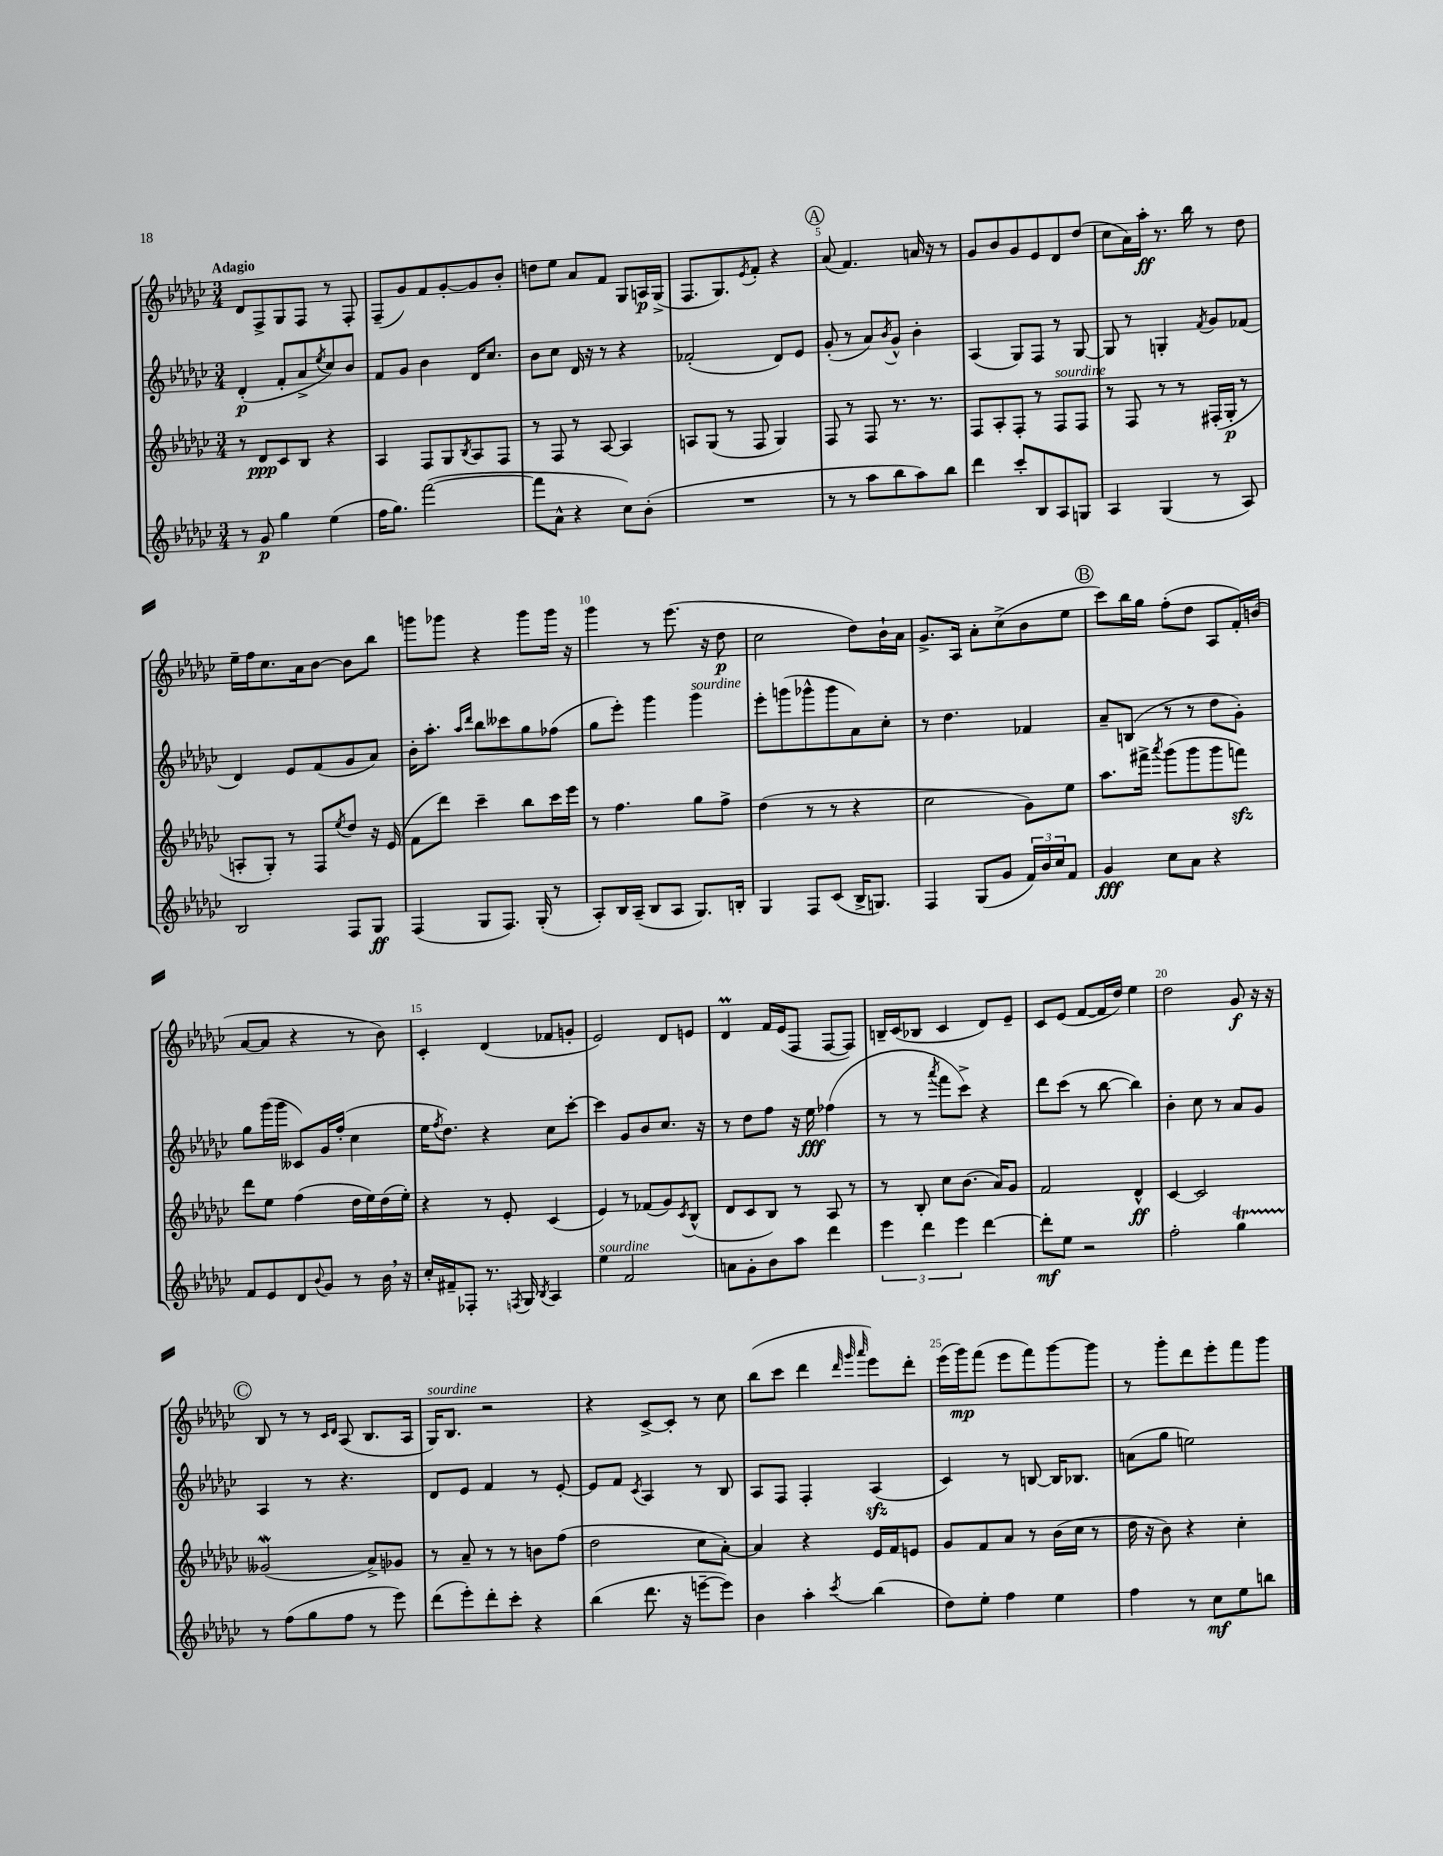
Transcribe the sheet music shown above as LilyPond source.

<<
\new StaffGroup <<
\new Staff = "s0" {
    \clef treble \key ges \major \numericTimeSignature \time 3/4 \tempo "Adagio"
    des'8 f8-> ges8 f8 r8 f8-. |
    f8--( ges'8) f'8 ges'8~-. ges'8 bes'8-. |
    d''8 ees''8 aes'8 f'8 ges8 a16\p ges16->( |
    f8. ges8.) \acciaccatura { ees'8 } f'8-. r4 |
    \mark \markup { \circle "A" } aes'8( f'4.) a'16 r16 r8 |
    ges'8 bes'8 ges'8 ees'8 des'8 des''8( |
    ces''8 aes'16) aes''16-.\ff r8. bes''16 r8 des''8 |
    ees''16-- f''16 ces''8. aes'16 bes'8~ bes'8 bes''8 |
    g'''8 ges'''8 r4 ges'''8 ges'''16 r16 |
    ges'''4 r8 ees'''8.( r16 des''8\p |
    ces''2 des''8) bes'16-! aes'16 |
    ges'8.-> aes16 aes'8-. ces''8->( bes'8 ees''8 |
    \mark \markup { \circle "B" } ces'''8) bes''16 ges''16 f''8-.( des''8 aes8 f'16-.) b'16( |
    aes'8~ aes'8 r4 r8 bes'8) |
    ces'4-. des'4( fes'8 g'8-. |
    ees'2) des'8 e'8 |
    des'4\prall f'16 ees'16( f8 f8~ f8) |
    b16-- ces'16( bes8 ces'4 des'8) ees'8-- |
    ces'8 ees'8( f'8~ f'16 des''16) ees''4 |
    des''2 ges'8\f r16 r16 |
    \mark \markup { \circle "C" } bes8 r8 r8 \grace { ces'16 des'16 } aes8( bes8. aes16 |
    ges16^\markup { \italic "sourdine" }) bes8. r2 |
    r4 ces'8~-> ces'8-. r8 ces''8 |
    bes''8( ces'''8 des'''4 \grace { des'''32 ges'''32 aes'''32 } ees'''8) des'''8-. |
    ees'''16( ges'''16\mp) f'''8( ees'''8 f'''8) ges'''8~ ges'''8 |
    r8 ges'''8-. des'''8 ees'''8-. f'''8 ges'''8 \bar "|." |
}
\new Staff = "s1" {
    \clef treble \key ges \major \numericTimeSignature \time 3/4
    des'4-.\p( f'8-. aes'8-> \acciaccatura { ees''8 } ces''8) bes'8 |
    f'8 ges'8 bes'4 des'16 ces''8. |
    bes'8 ces''8 des'16 r16 r8 r4 |
    fes'2-.( des'8) ees'8 |
    \mark \markup { \circle "A" } ges'8-.( r8 aes'8) \acciaccatura { bes'8 } ges'8-^ bes'4-. |
    aes4( ges8) f8 r8 ges8~ |
    ges8 r8 g4-. \acciaccatura { f'8 } ges'8 fes'8( |
    des'4) ees'8 f'8( ges'8 aes'8) |
    bes'16-. aes''8.-. \grace { aes''16 des'''16 } bes''8 ceses'''8 ges''8 fes''8( |
    ges''8 ees'''8-.) ges'''4 ges'''4^\markup { \italic "sourdine" } |
    ees'''8-. g'''8( ges'''8-^ ges'''8 aes'8) ces''8-. |
    r8 des''4. fes'4 |
    \mark \markup { \circle "B" } aes'8-- b8( r8 r8 des''8 ges'8-.) |
    ges''8 ges'''16( ges'''16 ceses'8) ges'16 f''16-.( ces''4 |
    ees''16 \acciaccatura { f''8 } des''8.) r4 ces''8 ces'''8~-. |
    ces'''4 ges'8 bes'8 ces''8. r16 |
    r8 des''8 f''8 r16 ees''16\fff fes''4( |
    r8 r8 \acciaccatura { aes'''8 } f'''8 ces'''8->) r4 |
    des'''8 ces'''8( r8 bes''8~ bes''4) |
    bes'4-. ces''8 r8 aes'8 ges'8 |
    \mark \markup { \circle "C" } aes4 r8 r4. |
    des'8 ees'8 f'4 r8 ees'8~-. |
    ees'8 f'8 \acciaccatura { ces'8 } aes4 r8 bes8 |
    aes8 f8 f4-. aes4\sfz( |
    ces'4) r8 b8~ b16 bes8. |
    a'8( ges''8 e''2) \bar "|." |
}
\new Staff = "s2" {
    \clef treble \key ges \major \numericTimeSignature \time 3/4
    r8 des'8\ppp ces'8 bes8 r4 |
    aes4 f8 ges8 \acciaccatura { bes8 } aes8 f8 |
    r8 f8 r8 aes8~ aes4 |
    a8 ges8( r8 f8 ges4) |
    \mark \markup { \circle "A" } f8 r8 f8 r8. r8. |
    f8 aes8-. f8-. r8 f8^\markup { \italic "sourdine" } f8 |
    r8 f8 r8 r8 fis16-.( ges16-.\p r8 |
    a8-. ges8-.) r8 f8 \acciaccatura { ees''8 } des''8 r16 ees'16( |
    f'8 des'''8) ces'''4-- bes''8 ces'''16 ees'''16 |
    r8 f''4. ges''8 f''8-> |
    des''4( r8 r8 r4 |
    ces''2 ges'8) ees''8 |
    \mark \markup { \circle "B" } aes''8. fis'''16-> \acciaccatura { aes'''8 } ges'''8( ges'''8 ges'''8 f'''8\sfz) |
    des'''8 ees''8 f''4( des''16 ees''16) des''16( ees''16-.) |
    r4 r8 ees'8-. ces'4( |
    ees'4) r8 fes'8( ges'8) \acciaccatura { ces'8 } bes8-^( |
    des'8 ces'8 bes8) r8 aes8 r8 |
    r8 bes8-. ces''8 bes'8.( aes'16) ges'8 |
    f'2 des'4-^\ff |
    ces'4~ ces'2 |
    \mark \markup { \circle "C" } geses'2\mordent( aes'8->) ges'8 |
    r8 aes'8-- r8 r8 b'8 f''8( |
    des''2 ces''8 aes'8~-.) |
    aes'4 r4 ees'16 f'16 e'8 |
    ges'8 f'8 aes'8 r8 bes'16( ces''16 r8 |
    des''16 r16 bes'8) r4 ces''4-. \bar "|." |
}
\new Staff = "s3" {
    \clef treble \key ges \major \numericTimeSignature \time 3/4
    r8 ges'8\p ges''4 ees''4( |
    f''16 ges''8.) f'''2~( |
    f'''8 aes'8-^ r4 ces''8) bes'8-.( |
    R2. |
    \mark \markup { \circle "A" } r8 r8 aes''8 bes''8 aes''8) bes''8 |
    des'''4 ces'''8-. bes8 aes8 g8 |
    aes4 ges4( r8 aes8) |
    bes2 f8 ges8\ff |
    f4( ges8 f8.) ges16-.( r8 |
    aes8-.) bes16 aes16--( bes8 aes8 ges8.) b16-. |
    ges4 f8 ces'8( bes16-> g8.) |
    f4 ges8( ges'8 \tuplet 3/2 { f'16) bes'16 ces''16 } f'8 |
    \mark \markup { \circle "B" } ges'4\fff ces''8 aes'8 r4 |
    f'8 ees'8 des'8 \appoggiatura { bes'8 } ges'8 r8 bes'16 \breathe r16 |
    ces''16-. fis'16-- fes8-. r8. \acciaccatura { f8 } ges16 \acciaccatura { bes8 } aes4 |
    ees''4^\markup { \italic "sourdine" } f'2 |
    a'8 ges'8-. bes'8 aes''8 des'''4 |
    \tuplet 3/2 { ees'''4 des'''4 ees'''4 } des'''4~ |
    des'''8-.\mf ees''8 r2 |
    f''2-. ges''4\startTrillSpan |
    \mark \markup { \circle "C" } r8\stopTrillSpan f''8( ges''8 f''8 r8 ees'''8) |
    des'''8( ees'''8-.) des'''8-. ces'''8-. r4 |
    bes''4( des'''8. r16 e'''8~-- e'''8) |
    bes'4 aes''4-. \acciaccatura { ces'''8 } bes''4( |
    des''8) ees''8-. f''4 ees''4 |
    f''4 r8 ces''8\mf ees''8 b''8 \bar "|." |
}
>>
>>
\layout { \context { \Score \override BarNumber.break-visibility = ##(#f #t #t) barNumberVisibility = #(every-nth-bar-number-visible 5) } }
